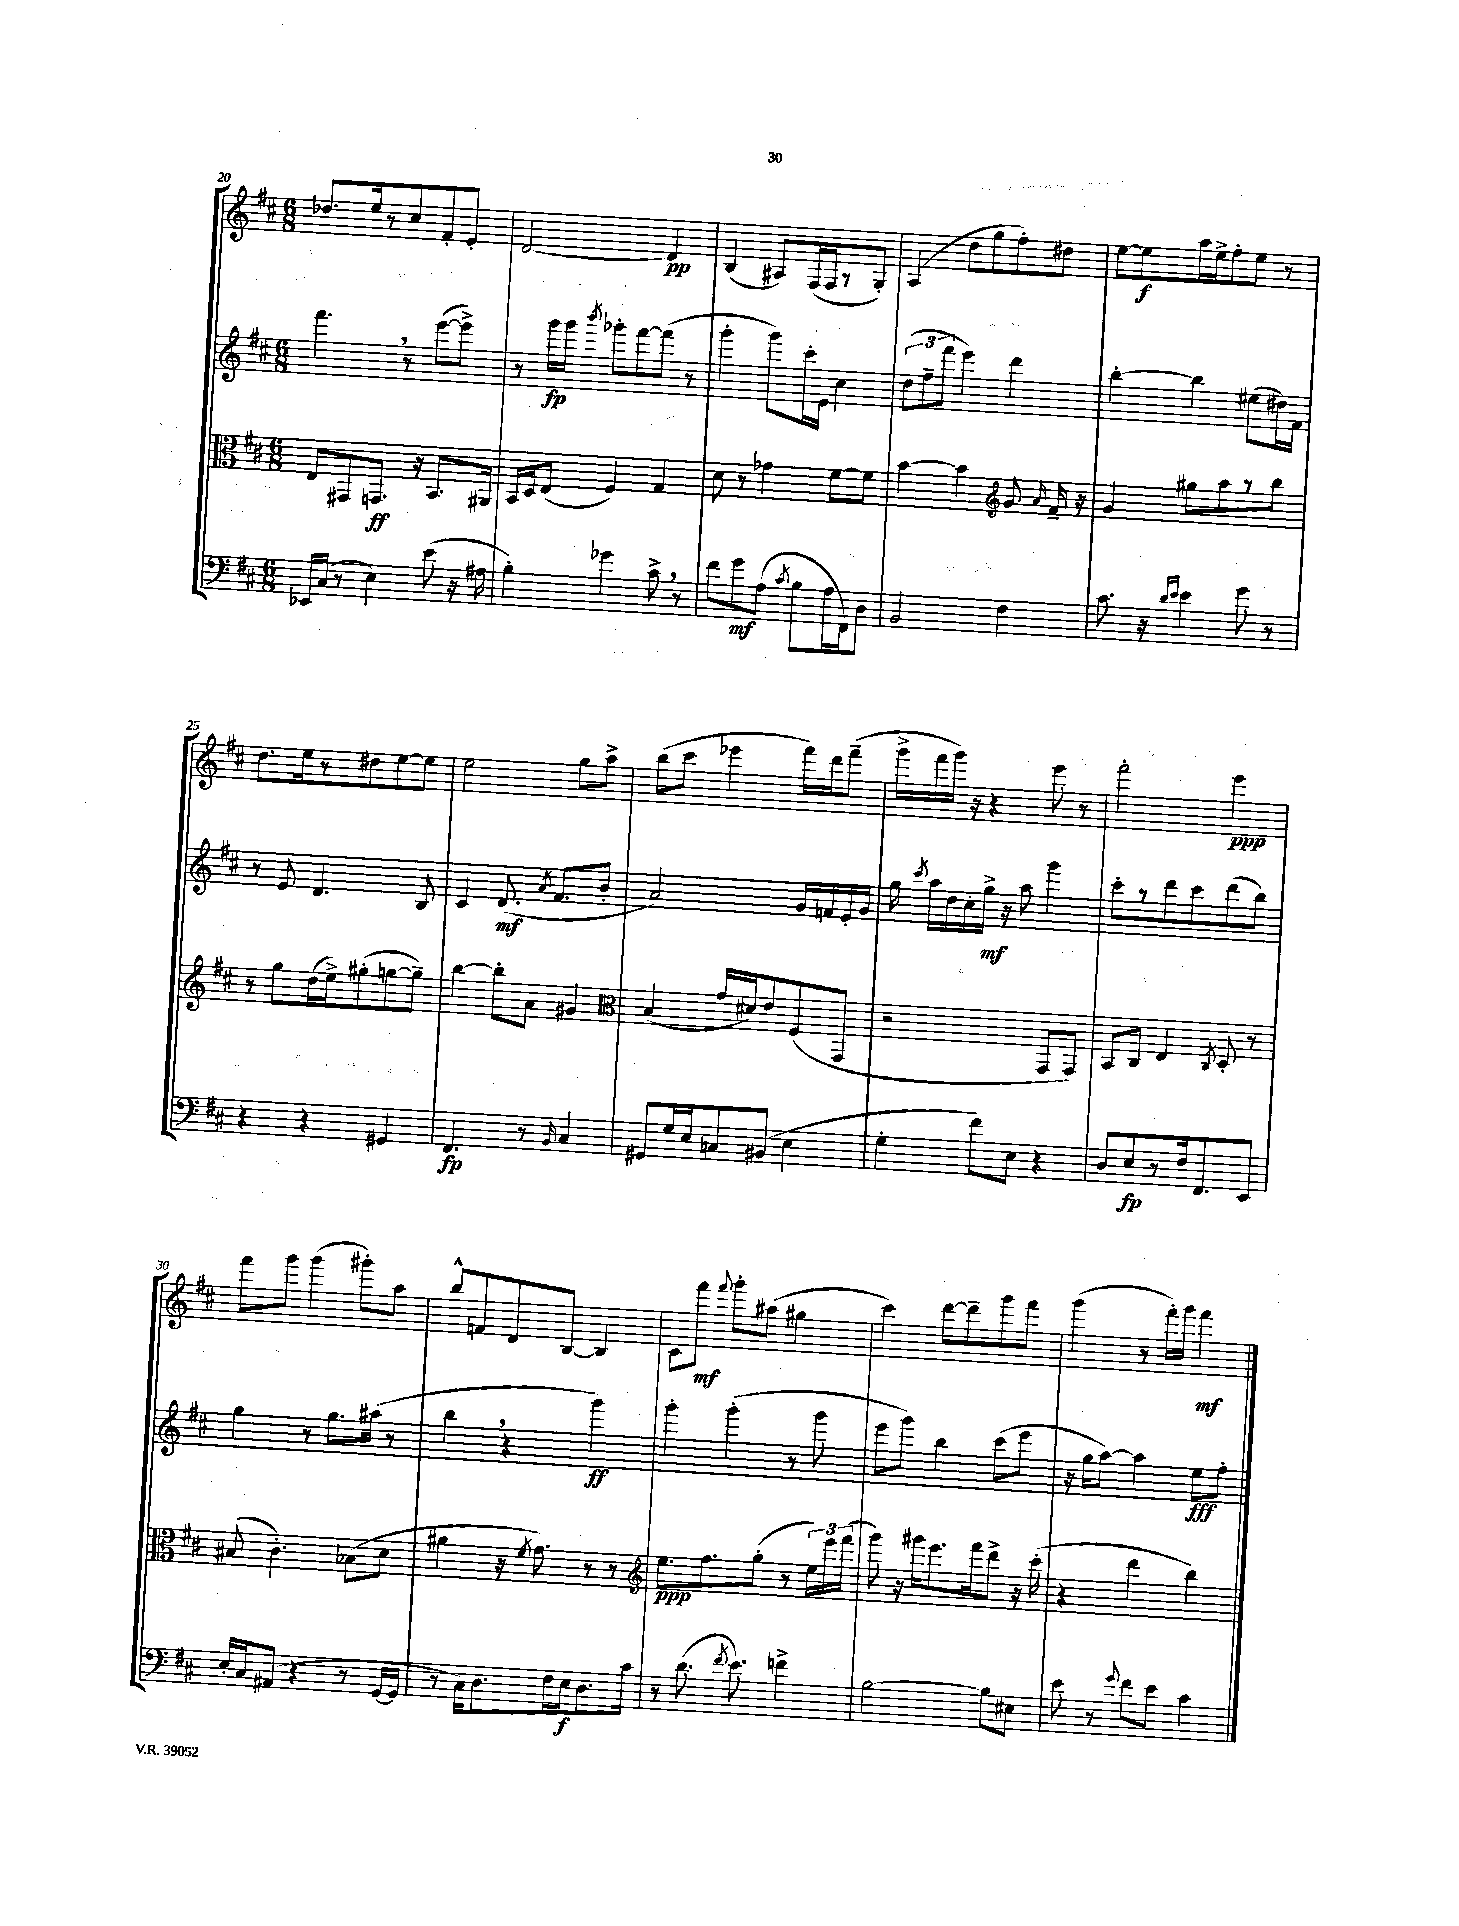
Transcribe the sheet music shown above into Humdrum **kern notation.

**kern	**kern	**kern	**kern
*staff4	*staff3	*staff2	*staff1
*clefF4	*clefC3	*clefG2	*clefG2
*k[f#c#]	*k[f#c#]	*k[f#c#]	*k[f#c#]
*M6/8	*M6/8	*M6/8	*M6/8
16EE-	8E	4.fff#	8.dd-
(16C#	.	.	.
8r	8GG#	.	.
.	.	.	16ee
4E)	8.GG	.	8r
.	.	8r	8cc#
.	16r	.	.
(8e	8.BB	([8eee	8f#'
16r	.	8eee^])	8e'
16A#	16AA#	.	.
=	=	=	=
4B')	16BB	8r	[2d
.	16D	.	.
.	(8E	16ggg	.
.	.	16ggg	.
.	.	8qbbb	.
4g-	4F#)	8ggg-'	.
.	.	[8fff#	.
8c#^	4G	(8fff#]	4d]
8r	.	8r	.
=	=	=	=
8f#	8d	4ggg'	(4B
8g	8r	.	.
(8A	4g-	8ggg)	8A#)
8qc#	.	.	.
8B	.	16ccc#'	(16F#
.	.	16e	16F#
16A	[8f#	4cc#	8r
16FF#)	.	.	.
8D	8f#]	.	8G')
=	=	=	=
2BB	[4b	(12dd	(4A
.	.	12ff#~	.
.	.	12fff#	.
.	4b]	4eee)	8dd
.	.	.	8gg
*	*clefG2	*	*
4F#	8g	4ddd	8ff#')
.	16qqa	.	.
.	16f#~	.	8dd#
.	16r	.	.
=	=	=	=
8.c#	4g	[4bb'	[8ee
.	.	.	8ee]
16r	.	.	.
16qqd	.	.	.
16qqe	.	.	.
4e	8gg#	4bb]	16aa
.	.	.	16ee^
.	8aa	.	8ff#'
8g	8r	(8ee#	8ee
8r	8bb	16dd#)	8r
.	.	16f#	.
=	=	=	=
4r	8r	8r	8.dd
.	8gg	8e	.
.	.	.	16ee
4r	(16dd	4.d	8r
.	16ee^)	.	.
.	(8gg#'	.	8dd#
4GG#	[8gg	.	[8ee
.	8gg~])	8B	8ee]
=	=	=	=
4.FF#	[4bb	4c#	2ee
.	8bb']	(8.d	.
8r	8a	.	.
.	.	8qa	.
.	.	8.f#	.
16qqBB	.	.	.
4C#	4g#	.	8gg
.	.	8b'	8aa^
=	=	=	=
*	*clefC3	*	*
8GG#	(4B	2a)	(8bb
16G	.	.	8ccc#
16E	.	.	.
8C	16g	.	4eee-
.	16d#)	.	.
(8BB#	8e	.	.
4E	(8F#	16g	16fff#)
.	.	16f	16ddd
.	8GG	16e'	(8fff#~
.	.	16g	.
=	=	=	=
4G'	2r	16gg	16ggg^
.	.	8qccc#	.
.	.	16aa	16fff#
.	.	16dd	16ggg)
.	.	16cc#'	16r
8f#)	.	16gg^	4r
.	.	16r	.
8E	.	8aa	.
4r	8GG	4ggg	8eee
.	8GG)	.	8r
=	=	=	=
8D	8BB	8ccc#'	2fff#'
8E	8C#	8r	.
8r	4E	8ddd	.
16F#	.	8ccc#	.
8.FF#	.	.	.
.	8qC#	.	.
.	8D'	(8ddd	4eee
8EE	8r	8bb)	.
=	=	=	=
16E'	(8B#	4gg	8fff#
16C#	.	.	.
(8AA#	4.c#')	.	8ggg
4r	.	8r	(4ggg
.	.	8.gg	.
8r	(8B-	.	8ggg#')
.	.	(16aa#	.
[16GG	8d	8r	8aa
16GG]	.	.	.
=	=	=	=
8r	4a#	4bb	8bb^^
16C#)	.	.	8f
8.D	.	.	.
.	16r	4r	8d
.	8qf#	.	.
.	8.g)	.	.
16F#	.	.	[8B
16E	.	.	.
8.D	8r	4ggg)	4B]
.	8r	.	.
16c#	.	.	.
=	=	=	=
*	*clefG2	*	*
8r	8.ee	4ggg'	8c#
(8.d	.	.	8fff#
.	8.ff#	.	.
.	.	.	8qqfff#
.	.	(4ggg'	8ggg'
8qf#	.	.	.
8.e)	.	.	.
.	(8gg'	.	(8aa#
4f^	8r	8r	4gg#
.	24ee)	8ggg	.
.	24eee	.	.
.	(24fff#	.	.
=	=	=	=
[2B	8ggg)	8eee	4ccc#)
.	16r	8ggg)	.
.	16ggg#	.	.
.	8.eee	4bb	[8ddd
.	.	.	8ddd~]
.	16fff#	.	.
8B]	8ddd^	(8ccc#	8ggg
8E#	16r	8eee	8fff#
.	(16ccc#'	.	.
=	=	=	=
8e	4r	16r	(4ggg
.	.	16gg	.
8r	.	[8aa)	.
8qqg	.	.	.
8f#	4ddd	4aa]	8r
8e	.	.	16fff#')
.	.	.	16ggg
4c#	4bb)	8ee	4fff#
.	.	8ff#'	.
==	==	==	==
*-	*-	*-	*-
